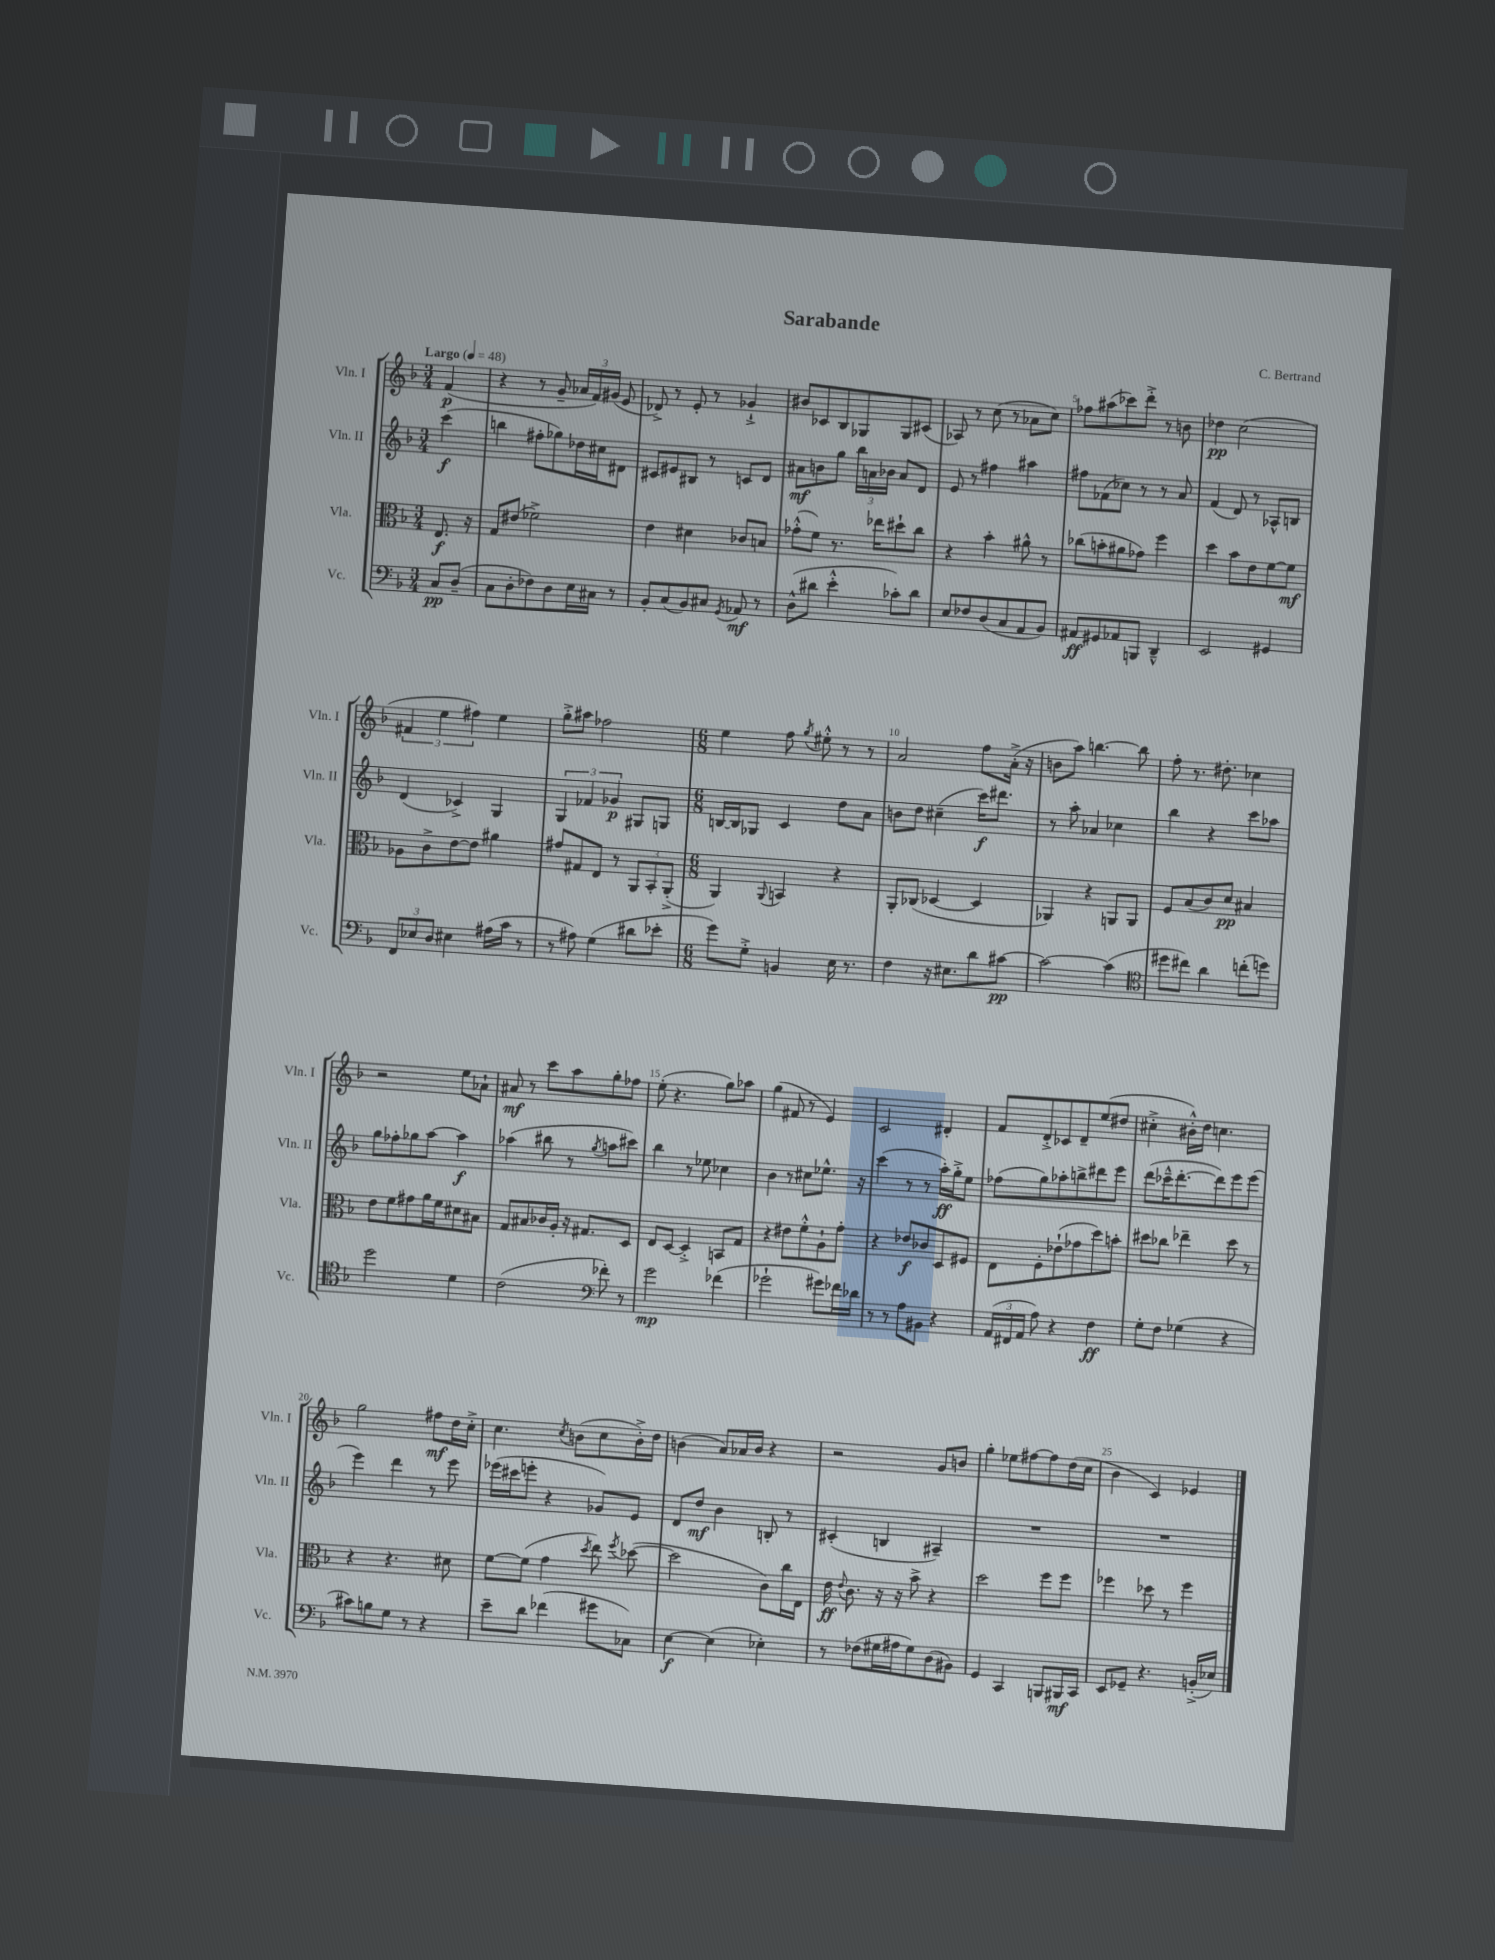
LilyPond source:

\header { title = "Sarabande" composer = "C. Bertrand" }
<<
\new StaffGroup <<
\new Staff = "s0" \with { instrumentName = "Vln. I" shortInstrumentName = "Vln. I" } {
    \clef treble \key f \major \numericTimeSignature \time 3/4 \partial 4 \tempo "Largo" 4 = 48
    \autoBeamOff f'4\p( |
    r4 r8 g'8-- \tuplet 3/2 { aes'16[ f'16) gis'16]( } e'8 |
    des'8->) r8 e'8-. r8 ges'4-!-> |
    bis'8[ ces'8 bes8 ges8 ges8 cis'8]( |
    aes8) r8 c''8( r8 aes'8[ c''8]) |
    fes''8[ ais''8( ces'''8) d'''8]-.-> r8 b'8 |
    des''4\pp c''2( |
    \tuplet 3/2 { fis'4 e''4 fis''4) } e''4 |
    g''8[-.-> ais''8] fes''2 |
    \numericTimeSignature \time 6/8 e''4 f''8 \acciaccatura { g''8 } eis''8-.-^ r8 r8 |
    a'2 f''8[ a'16]-.->( r16 |
    b'8[ a''8]) b''4.~ b''8 |
    f''8-. r8. dis''8.-. ces''4 |
    r2 e''8[ aes'8]-! |
    ais'8\mf r8 c'''8[ a''8 g''8-. fes''8] |
    e''8-.( r4. g''8[) aes''8] |
    g''4( fis'8 r8 e'4) |
    c'2 dis'4-. |
    f'8[ d'8-.-> ces'8 d'8-- e''8( dis''8] |
    cis''4-.-> bis'16[-.-^) d''16] c''4. |
    g''2 fis''8[\mf d''16 c''16]-.-> |
    c''4. \acciaccatura { c''8 } b'8[( c''8 b'16-.->) d''16] |
    b'4( a'8[) aes'16 b'16] r4 |
    r2 g'8[ b'8] |
    g''4-. ees''8[ fis''8~ fis''8 d''16( c''16] |
    bes'4 c'4) ees'4 \bar "|." |
}
\new Staff = "s1" \with { instrumentName = "Vln. II" shortInstrumentName = "Vln. II" } {
    \clef treble \key f \major \numericTimeSignature \time 3/4 \partial 4
    \autoBeamOff c'''4\f( |
    b''4 fis''8[-. ges''8) des''16 cis''16 dis'8] |
    cis'8[ eis'8 bis8] r8 c'8[ d'8] |
    ais'8[\mf b'8 g''8] \tuplet 3/2 { bes''16[ a'16 bes'16] } a'8[ d'8] |
    e'8 r8 fis''4 ais''4 |
    fis''8[ fes'8( ces''8]) r8 r8 a'8 |
    f'4( d'8) r8 aes8[-^ b8] |
    d'4( ces'4->) g4 |
    \tuplet 3/2 { g4 fes'4 ges'4\p } gis8[ g8] |
    \numericTimeSignature \time 6/8 b16[~ b16 ges8] c'4 d''8[ a'8] |
    b'8[ d''8] cis''4--( c'''16[\f) dis'''8.] |
    r8 a''8-. aes'4 ces''4 |
    bes''4 r4 c'''8[ aes''8] |
    g''8[ fes''8-. ges''8 a''8]~ a''4\f |
    aes''4( bis''8 r8 \acciaccatura { g''8 } a''8[ cis'''8]) |
    bes''4 r8 ees''8 ces''4 |
    bes'4 r8 cis''8[ ees''8.]-^ r16 |
    c'''4( r8 r8 a''16[-.\ff) g''16-.-> e''8] |
    fes''8[( g''8) aes''8-. b''8-> dis'''8 e'''8] |
    d'''8[( ces'''16---^ d'''8.~-. d'''8) e'''8 e'''8]( |
    e'''4) d'''4 r8 e'''8 |
    ees'''16[( cis'''16 e'''8]-. r4 ges'8[) e'8] |
    d'8[ d''8]\mf bes'4 b8-. r8 |
    cis'4-.( b4 ais4--) |
    R2. |
    R2. \bar "|." |
}
\new Staff = "s2" \with { instrumentName = "Vla." shortInstrumentName = "Vla." } {
    \clef alto \key f \major \numericTimeSignature \time 3/4 \partial 4
    \autoBeamOff e8.\f r16 |
    g8[ eis'8]( fes'2->) |
    e'4 dis'4 ces'8[ b8] |
    ges'8[-.-^( f'8]) r8. ees''16[ dis''8-! c''8] |
    r4 bes'4-. ais'8-^ r8 |
    ces''8[( b'8-. ais'8 ges'8]) f''4 |
    d''4 bes'8[ e'8 f'8~ f'8]\mf |
    aes8[ c'8-> e'8~ e'8] ais'4 |
    gis'8[ gis8 e8] r8 \tuplet 3/2 { a,8[ bes,8-. a,8]-.->( } |
    \numericTimeSignature \time 6/8 a,4) \appoggiatura { a,8 } b,4 r4 |
    a,8[-. ces8]( des4~ des4 |
    aes,4) r4 a,8[ a,8] |
    f8[ bes8( c'8) d'8]\pp bis4 |
    e'8[ f'8 gis'8 a'16 f'16 dis'8 bis8] |
    g8[ bis8 ces'16 a16]-. r16 gis8.[ d8] |
    e8[ d8]~ d4-.-> b,8[ g8] |
    r4 eis'8[ f'8-.-^ a8-! g'8]-. |
    r4 ees'8[\f ces'8 d8 fis8] |
    e8[ f8-. ees'8-!( ges'8 d''8) b'8]-. |
    dis''8[ ces''8] ees''4-- dis''8 r8 |
    r4 r4. dis'8 |
    f'8[~ f'8]( g'4 \acciaccatura { d''8 } e''8) \acciaccatura { f''8 } des''8~( |
    des''2 c'8[) c''16 e16] |
    e'16\ff \appoggiatura { e'8 } c'8. r16 r16 bes'8-> r4 |
    d''2 f''8[ f''8] |
    fes''4 des''8 r8 fes''4 \bar "|." |
}
\new Staff = "s3" \with { instrumentName = "Vc." shortInstrumentName = "Vc." } {
    \clef bass \key f \major \numericTimeSignature \time 3/4 \partial 4
    \autoBeamOff c8[\pp d8]--( |
    c8[ d8-. fes8) d8 e16 cis16] r8 |
    bes,8[-. c8( bes,8) cis8] \acciaccatura { g,8 } aes,8\mf r8 |
    d8[-^( dis'8] e'4-.-^ ces'8[-.) dis'8] |
    e8[ fes8 d8( c8 a,8 bes,8]) |
    ais,8[\ff gis,8 aes,8 b,,8] d,4---^ |
    e,2 gis,4 |
    \tuplet 3/2 { f,8[ ees8 d8] } eis4 ais16[( c'16] r8 |
    r8 ais8) g4( dis'8[ ees'8]-. |
    \numericTimeSignature \time 6/8 g'8[) g8]-.-> b,4 e16 r8. |
    f4 r16 eis8.[ d'8 cis'8]~\pp |
    cis'2~ cis'4( |
    \clef tenor dis''8[ cis''8]) a'4 c''8[-.( d''8]) |
    d''2 d'4 |
    c'2( \clef bass fes'8-.) r8 |
    g'2\mp fes'4( |
    ges'2-! gis'8[) fes'16 des'16] |
    r8 r8 a8[ bis,8] r4 |
    \tuplet 3/2 { a,16[( fis,16 a,16] } a8) r4 f4\ff |
    g8[-. f8] ges4( r4 |
    cis'8[) b8 g8] r8 r4 |
    e'8[-- d'8] fes'4( gis'8[ ces8]) |
    e4~\f e4( ees4-.) |
    r8 fes8[( gis16 ais16 gis8) d8( bis,8]) |
    g,4 c,4 b,,8[ bis,,16\mf c,16] |
    e,8[ ges,8]-- r4. b,16[-.->( ees16]) \bar "|." |
}
>>
>>
\layout { \context { \Score \override BarNumber.break-visibility = ##(#f #t #t) barNumberVisibility = #(every-nth-bar-number-visible 5) } }
